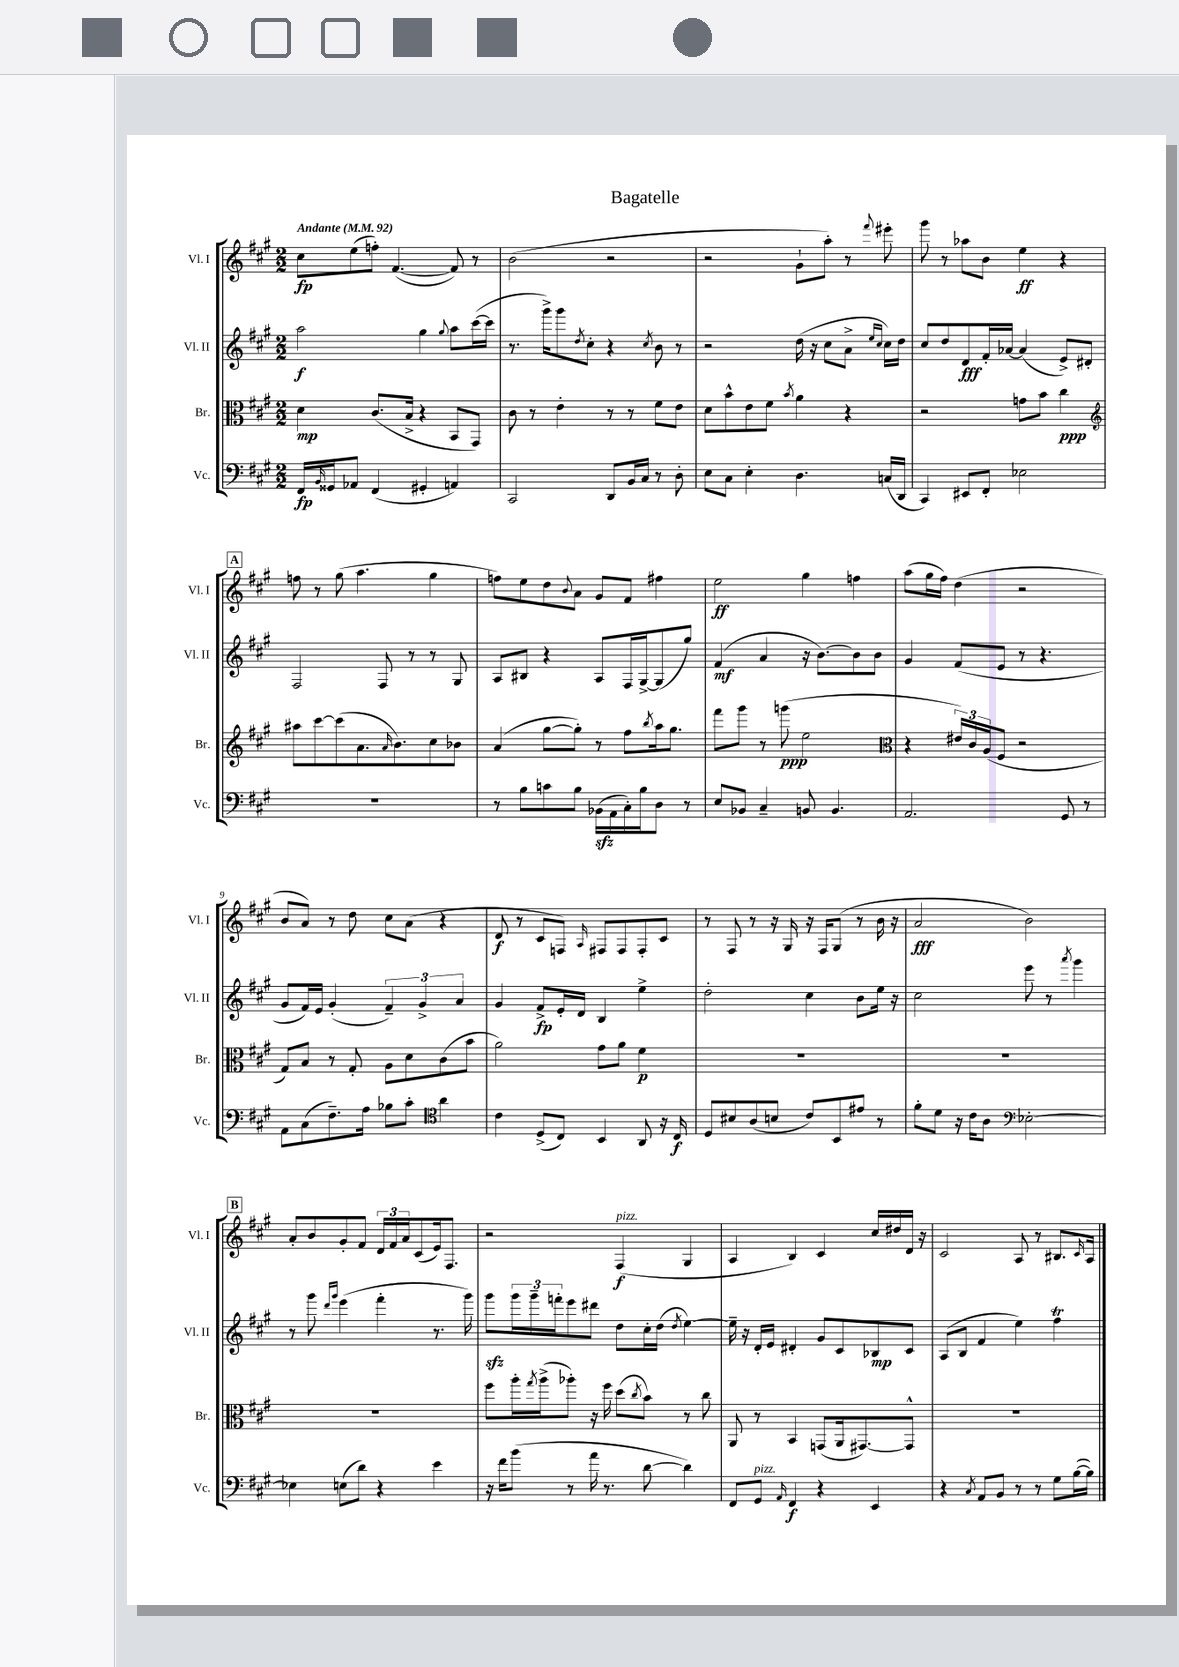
\header { title = "Bagatelle" }
<<
\new StaffGroup <<
\new Staff = "s0" \with { instrumentName = "Vl. I" shortInstrumentName = "Vl. I" } {
    \clef treble \key a \major \numericTimeSignature \time 2/2 \tempo "Andante" 4 = 92
    cis''8\fp e''8( f''8-.) fis'4.~( fis'8) r8 |
    b'2( r2 |
    r2 gis'8-! a''8-.) r8 \appoggiatura { fis'''8 } eis'''8-. |
    gis'''8 r8 aes''8 b'8 e''4\ff r4 |
    \mark \markup { \box "A" } f''8 r8 gis''8( a''4. gis''4 |
    f''8) e''8 d''8 \appoggiatura { b'8 } a'8 gis'8 fis'8 fis''4 |
    e''2\ff gis''4 f''4 |
    a''8( gis''16 fis''16) d''4( r2 |
    b'8 a'8) r8 d''8 cis''8 a'8( r4 |
    d'8\f r8 cis'8 f8) \grace { a16 } fis8 fis8 fis8-. cis'8 |
    r8 fis8 r8 r16 gis16 r16 fis16 gis8( r8 b'16 r16 |
    a'2\fff b'2) |
    \mark \markup { \box "B" } a'8-. b'8 gis'8-. fis'8 \tuplet 3/2 { d'16 fis'16 a'16 } cis'8( e'16) fis8. |
    r2 fis4\f^\markup { \italic "pizz." }( gis4 |
    a4 b4) cis'4 cis''16 dis''16 d'16 r16 |
    cis'2 a8 r8 bis8. \grace { cis'16 } a16 \bar "|." |
}
\new Staff = "s1" \with { instrumentName = "Vl. II" shortInstrumentName = "Vl. II" } {
    \clef treble \key a \major \numericTimeSignature \time 2/2
    a''2\f gis''4 \appoggiatura { gis''8 } a''8 cis'''16~( cis'''16 |
    r8. gis'''16->) gis'''8 \acciaccatura { d''8 } cis''8-. r4 \acciaccatura { cis''8 } b'8 r8 |
    r2 d''16( r16 cis''8 a'8-> \grace { e''16 cis''16 } cis''16) d''16 |
    cis''8 d''8 d'8\fff fis'16-. aes'16~ aes'4( e'8->) dis'8-. |
    \mark \markup { \box "A" } fis2 fis8 r8 r8 gis8 |
    a8 bis8 r4 a8 fis16 gis16~-> gis8( gis''8) |
    fis'4\mf( a'4 r16 b'8.~) b'8 b'8 |
    gis'4 fis'8( e'8 r8 r4. |
    gis'8 fis'16) e'16 gis'4-.( \tuplet 3/2 { fis'4--) gis'4-> a'4 } |
    gis'4 fis'8->\fp e'16-. d'16 b4 e''4-> |
    d''2-. cis''4 b'8 e''16 r16 |
    cis''2 e'''8 r8 \acciaccatura { a'''8 } gis'''4 |
    \mark \markup { \box "B" } r8 gis'''8 \grace { d'''16 gis'''16 } e'''4( fis'''4-. r8. gis'''16) |
    gis'''8\sfz \tuplet 3/2 { gis'''16 gis'''16-- f'''16-. } e'''8 dis'''8 d''8 cis''16-. d''16( \acciaccatura { d''8 } e''4~) |
    e''16-- r16 d'16-. e'16 dis'4-. gis'8 cis'8 bes8\mp cis'8 |
    a8( b8 fis'4 e''4) fis''4\trill \bar "|." |
}
\new Staff = "s2" \with { instrumentName = "Br." shortInstrumentName = "Br." } {
    \clef alto \key a \major \numericTimeSignature \time 2/2
    d'4\mp cis'8.( b16-> r4 b,8 gis,8) |
    cis'8 r8 e'4-. r8 r8 fis'8 e'8 |
    d'8 b'8-^ e'8 fis'8 \acciaccatura { b'8 } a'4 r4 |
    r2 g'8 b'8 cis''4\ppp |
    \mark \markup { \box "A" } \clef treble ais''8 cis'''8~ cis'''8( a'8. \grace { a'16 } b'8.) cis''8 bes'8 |
    a'4( gis''8~ gis''8-.) r8 fis''8 \acciaccatura { b''8 } a''16 gis''8. |
    fis'''8 gis'''8 r8 g'''8\ppp( e''2 |
    \clef alto r4 \tuplet 3/2 { eis'16) cis'16 a16( } fis8 r2 |
    gis8) b8 r8 gis8-. a8 d'8 cis'8( b'8 |
    a'2) gis'8 a'8 fis'4\p |
    R1 |
    R1 |
    \mark \markup { \box "B" } R1 |
    fis''8 a''16-. \acciaccatura { gis''8 } a''16->( aes''8-.) r16 fis''16 d''8( \acciaccatura { cis''8 } b'8) r8 cis''8 |
    a,8 r8 b,4 g,8( a,16 gis,8.~) gis,8-^ |
    R1 \bar "|." |
}
\new Staff = "s3" \with { instrumentName = "Vc." shortInstrumentName = "Vc." } {
    \clef bass \key a \major \numericTimeSignature \time 2/2
    fis,16\fp \grace { b,16 } gisis,16 aes,8 fis,4( gis,4-. a,4) |
    cis,2 d,8 b,16 cis16 r8 d8-. |
    e8 cis8 e4-. d4. c16( d,16 |
    cis,4) eis,8 fis,8-. ees2 |
    \mark \markup { \box "A" } R1 |
    r8 b8 c'8 b8 bes,16\sfz( a,16 cis16-.) b16 d8 r8 |
    e8 bes,8 cis4-- b,8 b,4. |
    a,2. gis,8 r8 |
    a,8 cis8( fis8.--) a16 bes8 cis'8-. \clef tenor a'4 |
    cis'4 d8->( cis8) b,4 a,8 r16 cis16\f |
    d8 bis8 a8( b8 cis'8) b,8 eis'8 r8 |
    fis'8-. d'8 r16 cis'16 a8 \clef bass ees2~-. |
    \mark \markup { \box "B" } ees4 e8( d'8) r4 e'4 |
    r16 fis'16 b'8( r8 a'16 r8. d'8~ d'4) |
    fis,8 gis,8^\markup { \italic "pizz." } \grace { a,16 } fis,4\f r4 e,4 |
    r4 \acciaccatura { cis8 } a,8 b,8 r8 r8 gis8 b16~( b16) \bar "|." |
}
>>
>>
